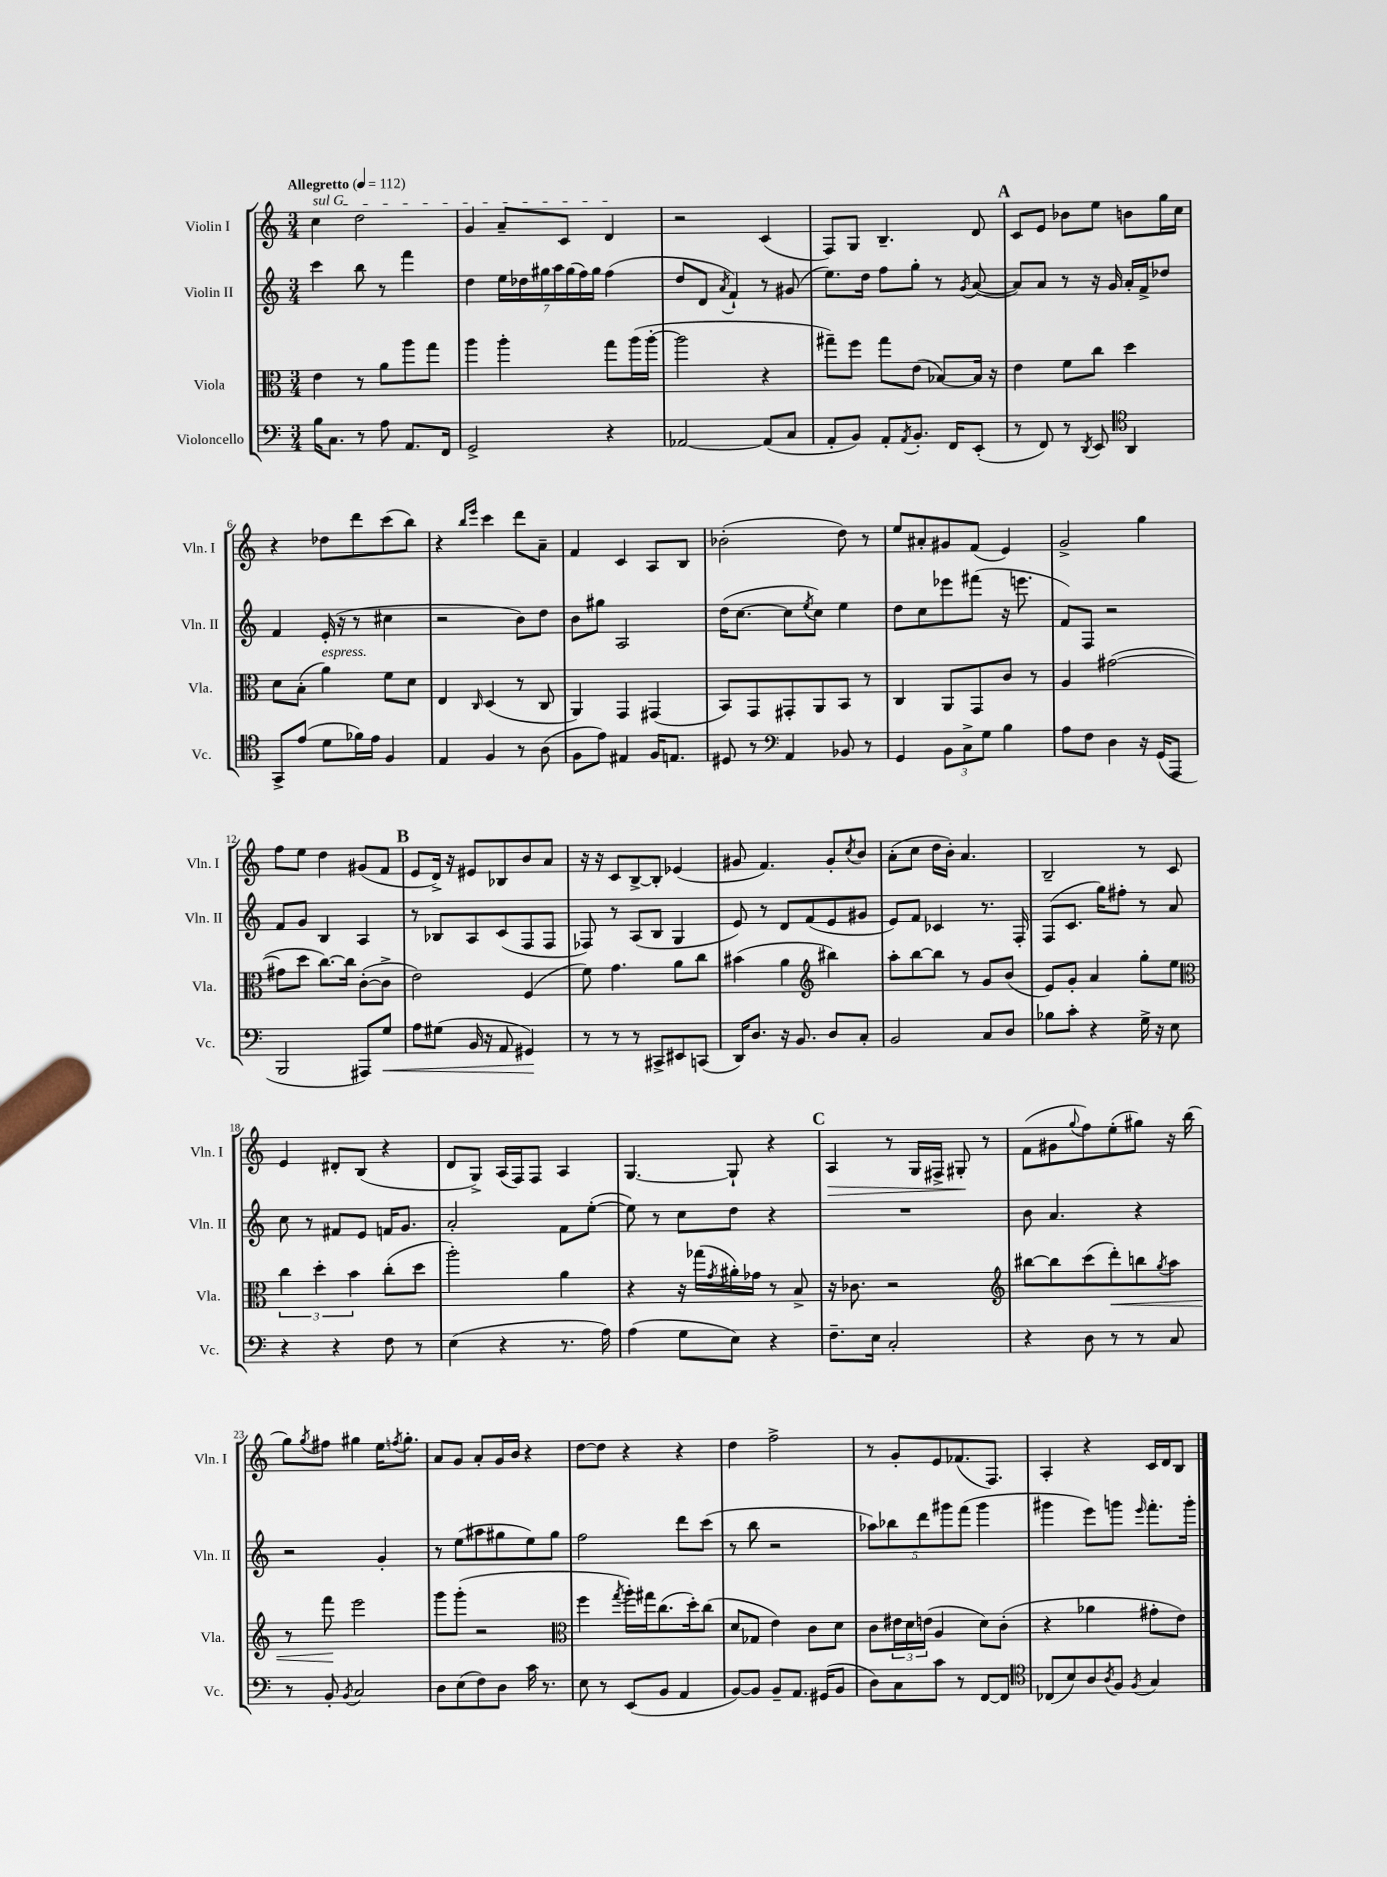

**kern	**kern	**kern	**kern
*staff4	*staff3	*staff2	*staff1
*clefF4	*clefC3	*clefG2	*clefG2
*k[]	*k[]	*k[]	*k[]
*M3/4	*M3/4	*M3/4	*M3/4
*MM112	*MM112	*MM112	*MM112
16B	4e	4ccc	4cc
8.C	.	.	.
8r	8r	8bb	2dd
8A	8a	8r	.
8.AA	8aa	4fff	.
.	8gg	.	.
16FF	.	.	.
=	=	=	=
2GG^	4aa	4dd	4g
.	4aa'	28ee	8a~
.	.	28dd-	.
.	.	28gg#	.
.	.	28aa	.
.	.	.	8c
.	.	(28gg#	.
.	.	28ff)	.
.	.	28gg#	.
4r	8gg	(4ff	4d
.	(16aa	.	.
.	[16aa'	.	.
=	=	=	=
[2AA-	2aa]	8dd	2r
.	.	8d	.
.	.	8qa	.
.	.	4f`)	.
(8AA-]	4r	8r	(4c
8C	.	(8g#	.
=	=	=	=
8AA'	8gg#~)	8.ee)	8F)
8BB)	8ff	.	8G
.	.	16dd	.
8AA'	8gg#	8ff	4.B~
8qAA	.	.	.
8.BB'	(8e	8gg'	.
.	[8B-)	8r	.
16FF	.	.	.
.	.	8qg	.
(8EE'	16B-]	([8a	8d
.	16r	.	.
=	=	=	=
8r	4e	8a])	8c
8FF)	.	8a	8e
8r	8f	8r	8b-
8qDD	.	.	.
8EE	8cc	16r	8ee
.	.	16g	.
*clefC4	*	*	*
4AA	4dd	16a'	8b
.	.	16f^	.
.	.	8dd-	16gg
.	.	.	16cc
=	=	=	=
8GG^	8d	4f	4r
(8e	(8B'	.	.
8d	4a)	(16e'	8dd-
.	.	16r	.
16f-)	.	8r	8ddd
16e	.	.	.
4F	8f	4cc#	(8ccc
.	8d	.	8bb)
=	=	=	=
4E	4E	2r	4r
.	.	.	16qqbb
.	16qqC	.	16qqeee
4F	(4D	.	4ccc
8r	8r	8b)	8ddd
(8A	8C	8dd	8a~
=	=	=	=
8F	4AA)	8b	4f
8e)	.	8gg#	.
4E#	4GG	2A	4c
16F	(4GG#	.	8A
8.E	.	.	.
.	.	.	8B
=	=	=	=
8D#	8BB)	(16dd	(2b-'
.	.	[8.cc	.
8r	8GG	.	.
*clefF4	*	*	*
4AA	8GG#'	8cc]	.
.	.	8qee	.
.	8AA	8cc)	.
8BB-	8BB	4ee	8dd)
8r	8r	.	8r
=	=	=	=
4GG	4C	8dd	8ee
.	.	8cc	8a#'
12BB	8AA	8eee-	8g#
12C^	.	.	.
.	8GG	(8fff#	(8f
12G	.	.	.
4B	8c	16r	4e)
.	.	8.eee	.
.	8r	.	.
=	=	=	=
8A	4A	8f)	2g^
8F	.	8F	.
4D	([2g#	2r	.
16r	.	.	4gg
(16GG	.	.	.
8AAA	.	.	.
=	=	=	=
2BBB	8g#]	8f	8ff
.	8dd	8g	8ee
.	[8.cc)	4B	4dd
.	16cc]	.	.
8AAA#)	([8c'	4A	(8g#
8G	8c^]	.	8f
=	=	=	=
8A	2e)	8r	8e
(8G#	.	8B-	16d^)
.	.	.	16r
16BB	.	8A	8e#
16r	.	.	.
8AA	.	(8c	8B-
4GG#)	(4F	8F	8b
.	.	8F	8a
=	=	=	=
8r	8f)	8F-)	16r
.	.	.	16r
8r	4.g	8r	8c
8r	.	(8A	[8B^
8CC#^	.	8B	8B']
8EE#	8a	4G	(4e-
(8CC	8cc	.	.
=	=	=	=
16DD)	(4b#	8e)	8g#
8.D	.	.	.
.	.	8r	4.f)
16r	4a	8d	.
8.BB	.	.	.
.	.	(8f	.
*	*clefG2	*	*
8D	4bb#)	8e	8g#'
.	.	.	8qcc
8C'	.	8g#	8b
=	=	=	=
2BB	8aa'	8e)	(8a'
.	[8bb	8f	8cc
.	8bb]	4c-	16dd
.	.	.	16b')
.	8r	.	4.a
8C	8g	8.r	.
8D	(8b	.	.
.	.	16F'	.
=	=	=	=
8B-	8e)	(8F	2B~
8c'	8g'	8.c	.
4r	4a	.	.
.	.	16gg)	.
.	.	8ff#'	.
16G^	8gg'	8r	8r
16r	.	.	.
8E	8ee	8a	8c
=	=	=	=
*	*clefC3	*	*
4r	6cc	8cc	4e
.	.	8r	.
.	6dd'	.	.
4r	.	8f#	8d#'
.	6b	.	.
.	.	8e	(8B
8F	(8cc'	16f	4r
.	.	8.g	.
8r	8dd	.	.
=	=	=	=
(4E	2aa')	2a'	8d
.	.	.	8G^)
4r	.	.	(16A
.	.	.	16F)
.	.	.	8F
8.r	4a	8f	4A
.	.	([8ee'	.
16A)	.	.	.
=	=	=	=
(4A	4r	8ee])	[4.G
.	.	8r	.
8G	16r	8cc	.
.	(16gg-	.	.
.	8qg	.	.
8E)	16a#')	8dd	8G`]
.	16g-	.	.
4r	8r	4r	4r
.	8B^	.	.
=	=	=	=
8.F~	16r	2.r	4A
.	8.c-	.	.
16E	.	.	.
2C'	2r	.	8r
.	.	.	16G
.	.	.	16F#^
.	.	.	8G#'
.	.	.	8r
=	=	=	=
*	*clefG2	*	*
4r	[8bb#	8b	(8f
.	8bb#]	4.a	8g#
.	.	.	8qqgg
8D	(8ccc	.	8ff)
8r	8ddd')	.	(8ee'
8r	8bb	4r	8gg#)
.	8qgg	.	.
8C	8aa	.	16r
.	.	.	(16bb
=	=	=	=
8r	8r	2r	8gg)
.	.	.	8qgg
8BB'	8fff	.	8ff#
8qBB	.	.	.
2C	2eee	.	4gg#
.	.	4g'	16ee
.	.	.	8qff
.	.	.	8.gg#'
=	=	=	=
8D	8ggg	8r	8a
(8E	(8ggg'	(8ee	8g
8F)	2r	8aa#	8a'
8D	.	8gg#	16g
.	.	.	16b
16c	.	8ee)	4r
8.r	.	.	.
.	.	8gg#	.
=	=	=	=
*	*clefC3	*	*
8E	4ff	2ff	[8dd
8r	.	.	8dd]
.	8qgg	.	.
(8EE	16aa')	.	4r
.	16gg#	.	.
8BB	(8.cc	.	.
4AA	.	8ddd	4r
.	16dd')	.	.
.	(8cc	(8ccc	.
=	=	=	=
[8BB)	8d	8r	4dd
8BB]	8G-	8bb	.
8BB~	4e)	2r	2ff^
8.AA	.	.	.
.	8c	.	.
(16GG#	.	.	.
8BB	8d	.	.
=	=	=	=
8D)	8c	10aa-)	8r
.	.	10bb-	.
8C	24e#	.	8g'
.	24d	.	.
.	.	10ddd	.
.	(24e	.	.
8c	4A	.	8e
.	.	10ggg#	.
8r	.	.	(8.f-
.	.	(10fff	.
[8FF	8d)	4ggg#	.
.	.	.	8.F)
8FF]	(8c'	.	.
=	=	=	=
*clefC4	*	*	*
(8C-	4r	4ggg#	4A'
8B)	.	.	.
8A	4a-	8eee)	4r
8qA	.	.	.
8F	.	8ggg	.
8qF	.	16qqeee	.
4G	8g#'	8.fff'	16c
.	.	.	16d
.	8e)	.	8B
.	.	16ggg'	.
==	==	==	==
*-	*-	*-	*-
